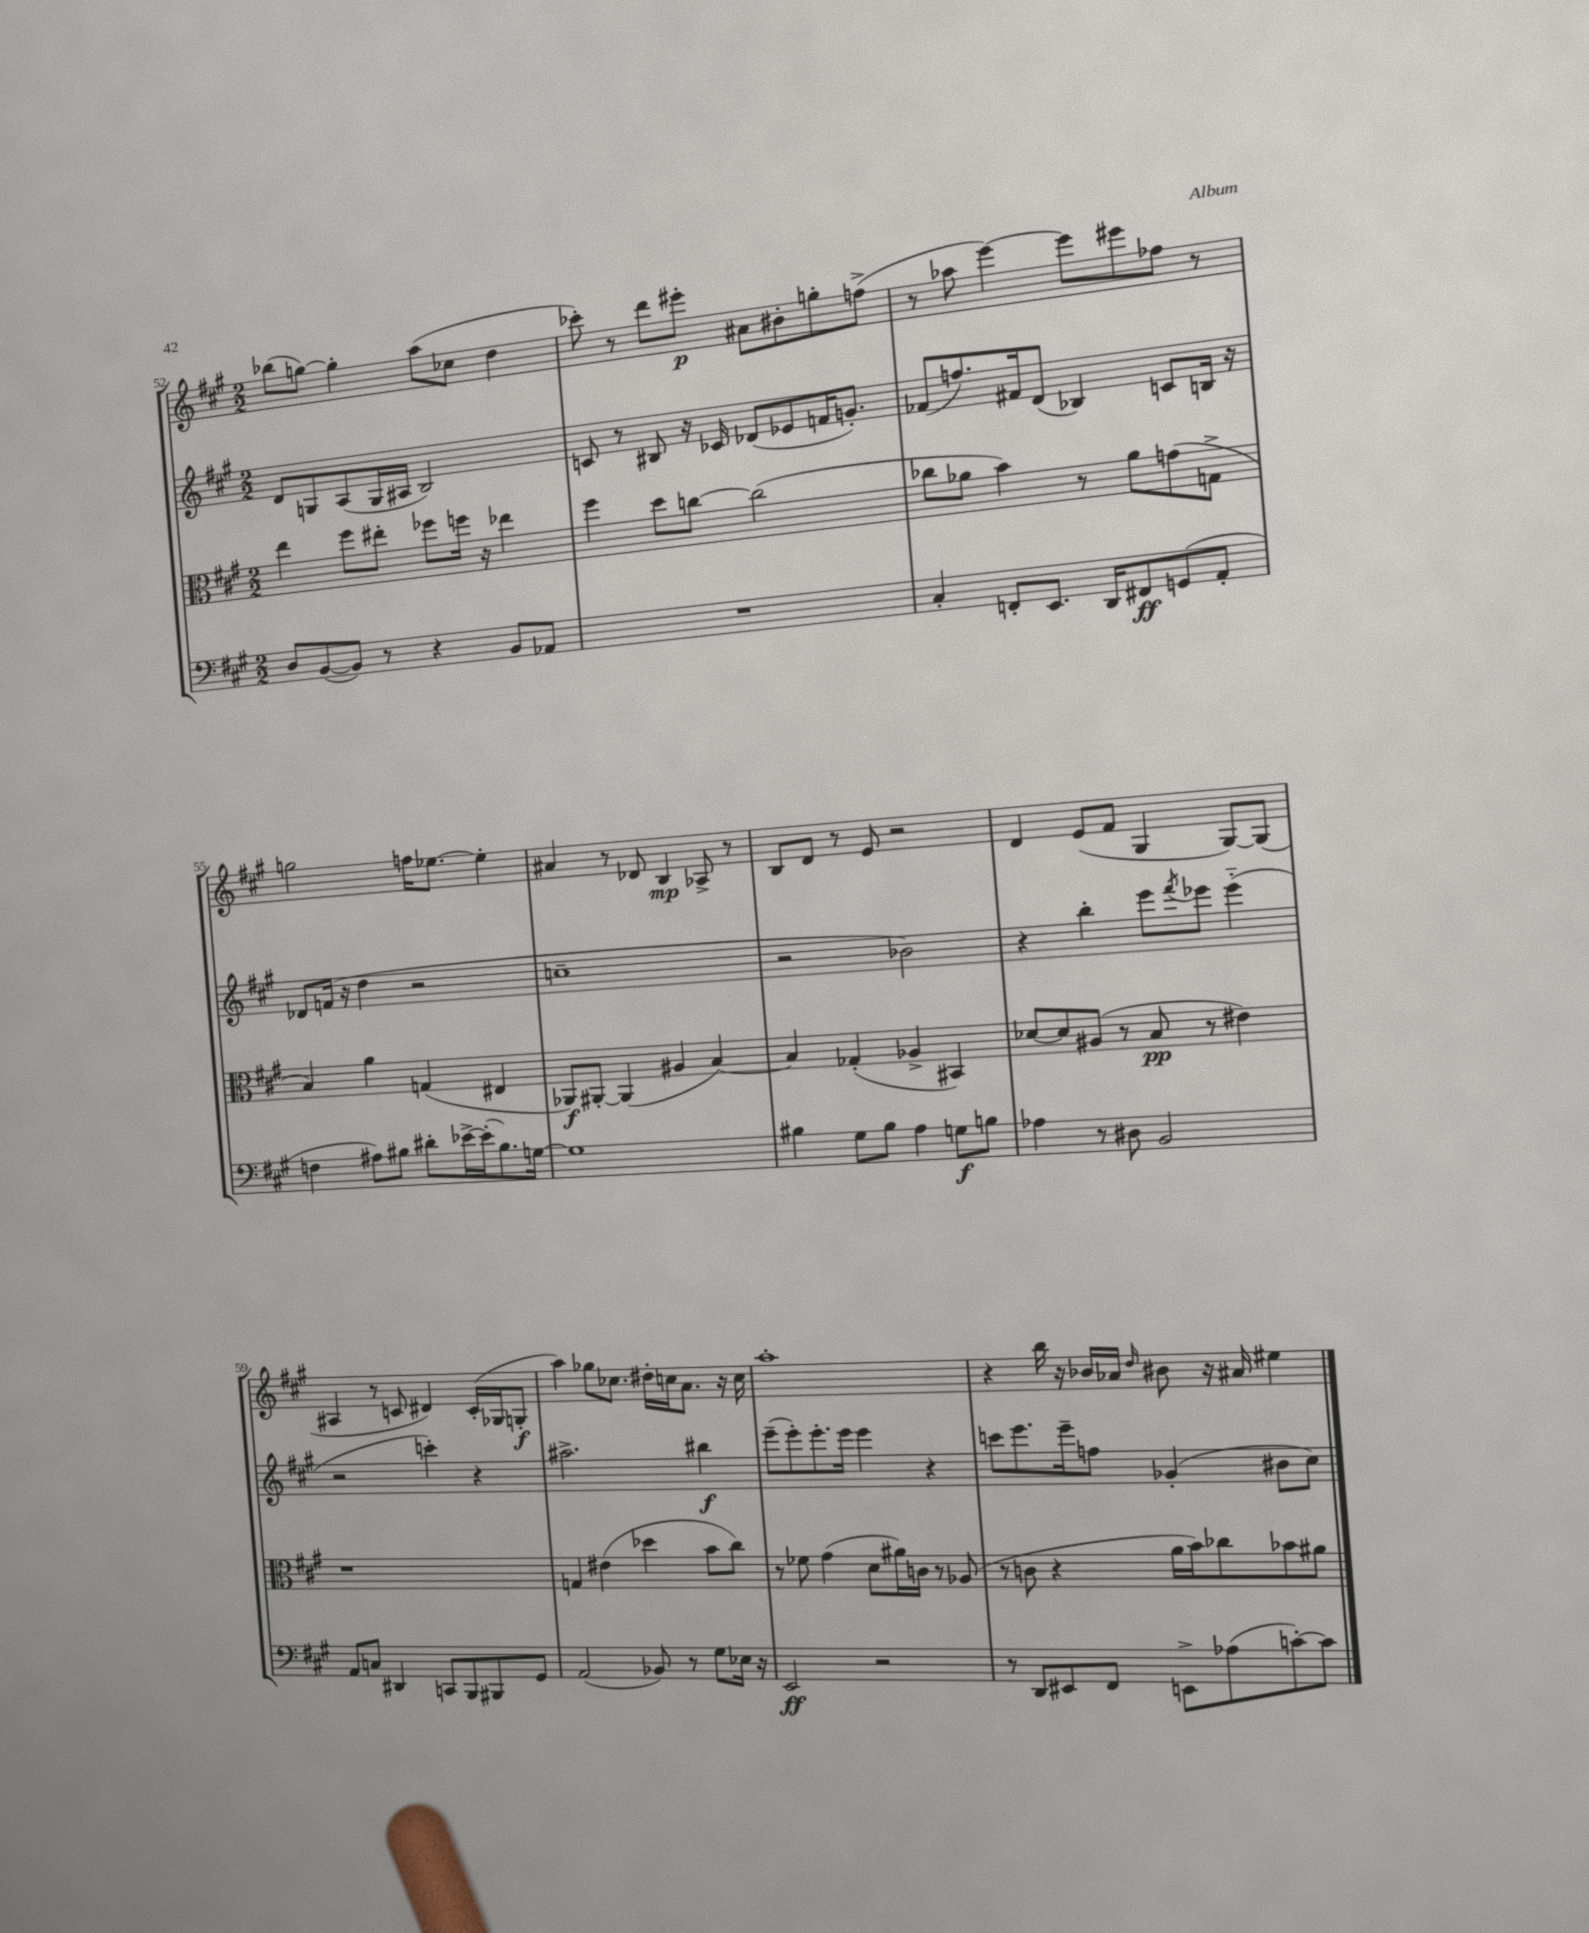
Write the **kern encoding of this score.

**kern	**dynam	**kern	**dynam	**kern	**dynam	**kern	**dynam
*part4	*part4	*part3	*part3	*part2	*part2	*part1	*part1
*staff4	*staff4	*staff3	*staff3	*staff2	*staff2	*staff1	*staff1
*clefF4	*	*clefC3	*	*clefG2	*	*clefG2	*
*k[f#c#g#]	*	*k[f#c#g#]	*	*k[f#c#g#]	*	*k[f#c#g#]	*
*M2/2	*	*M2/2	*	*M2/2	*	*M2/2	*
=52	=52	=52	=52	=52	=52	=52	=52
8D/L	.	4ee\	.	8d/L	.	(8bb-X\L	.
([8BB/	.	.	.	8Gn/	.	[8ggn\J)	.
8BB/J])	.	8ff#\L	.	(8A/	.	4gg'\]	.
8r	.	8ee#X'\J	.	16G/L	.	.	.
.	.	.	.	16A#X/JJ	.	.	.
4r	.	8ff-X\L	.	2B/)	.	(8aa\L	.
.	.	16ffn\Jk	.	.	.	8cc-X\J	.
.	.	16r	.	.	.	.	.
8BB/L	.	4ee-X\	.	.	.	4dd\	.
8AA-X/J	.	.	.	.	.	.	.
=53	=53	=53	=53	=53	=53	=53	=53
1r	.	4ff#\	.	8cn/	.	8ccc-X'\)	.
.	.	.	.	8r	.	8r	.
.	.	8dd\L	.	8B#X/	.	8ddd\L	.
.	.	[8ccn\J	.	16r	.	8eee#X'\J	p
.	.	.	.	16c-X/	.	.	.
.	.	(2cc\]	.	(8d-X/L	.	8a#X\L	.
.	.	.	.	8e-X/	.	8b#X'\	.
.	.	.	.	16fn/K	.	8ggn'\	.
.	.	.	.	8.gn'/J)	.	.	.
.	.	.	.	.	.	(8ffn^\J	.
=54	=54	=54	=54	=54	=54	=54	=54
4C#'/	.	8cc-X\L	.	(8f-X/L	.	8r	.
.	.	8a-X\J	.	8.ffn/)	.	8aa-X\	.
8FFn'/L	.	4b\)	.	.	.	[4eee\)	.
.	.	.	.	16f#X/k	.	.	.
8.EE/J	.	.	.	(8d/J	.	.	.
.	.	8r	.	4B-X/)	.	8eee\L]	.
16DD/KL	.	.	.	.	.	.	.
8FF#X/	ff	8a-\L	.	.	.	8eee#X\	.
(8GGn/	.	(8gn\	.	8cn/L	.	8ff-X\J	.
8AA'/J	.	8Gn^\J	.	16Bn/Jk	.	8r	.
.	.	.	.	16r	.	.	.
!!LO:LB:g=z
=55	=55	=55	=55	=55	=55	=55	=55
4Fn\	.	4B/)	.	8d-X/L	.	2ggn\	.
.	.	.	.	(16fn/Jk	.	.	.
.	.	.	.	16r	.	.	.
8A#X\L)	.	4a\	.	4dd\	.	.	.
8B#X\J	.	.	.	.	.	.	.
8d#X'\L	.	(4Gn/	.	2r	.	16ffn\KL	.
.	.	.	.	.	.	[8.ee-X\J	.
[16e-X^\L	.	.	.	.	.	.	.
(16e-'\J]	.	.	.	.	.	.	.
8.B#\)	.	4E#X/	.	.	.	4ee-'\]	.
[16Gn\Jk	.	.	.	.	.	.	.
=56	=56	=56	=56	=56	=56	=56	=56
1G]	.	8AA-X/L)	f	1ccn~	.	4a#X/	.
.	.	[8AA#X'/J	.	.	.	.	.
.	.	(4AA#/]	.	.	.	8r	.
.	.	.	.	.	.	8d-X/	.
.	.	4A#X/	.	.	.	4B/	mp
.	.	[4B/)	.	.	.	8A-X^/	.
.	.	.	.	.	.	8r	.
=57	=57	=57	=57	=57	=57	=57	=57
4B#X\	.	4B/]	.	2r	.	8B/L	.
.	.	.	.	.	.	8d/J	.
8G#\L	.	(4G-X'/	.	.	.	8r	.
8B#\J	.	.	.	.	.	8e/	.
4A\	.	4A-X^/	.	2b-X\)	.	2r	.
8Gn\L	f	4BB#X/)	.	.	.	.	.
8Bn\J	.	.	.	.	.	.	.
=58	=58	=58	=58	=58	=58	=58	=58
4A-X\	.	[8d-X/L	.	4r	.	4d/	.
.	.	8d-/]	.	.	.	.	.
8r	.	(8A#X/J	.	4bb'\	.	(8e/L	.
8D#X\	.	8r	.	.	.	8f#/J	.
2BB/	.	8B/	pp	8eee\L	.	4G#/	.
.	.	.	.	8qfff#/	.	.	.
.	.	8r	.	8eee-X\J	.	.	.
.	.	4e#X\)	.	(4eee-\	.	[8G#/L)	.
.	.	.	.	.	.	(8G#/J]	.
!!LO:LB:g=z
=59	=59	=59	=59	=59	=59	=59	=59
8AA/L	.	1r	.	2r	.	4A#X/	.
8Cn/J	.	.	.	.	.	.	.
4DD#X/	.	.	.	.	.	8r	.
.	.	.	.	.	.	8cn/	.
8CCn/L	.	.	.	4cccn'\)	.	4d#X/)	.
8BBB/	.	.	.	.	.	.	.
8BBB#X/	.	.	.	4r	.	(16c'/LL	.
.	.	.	.	.	.	16G-X/J	.
8GG#/J	.	.	.	.	.	8Gn'/J	f
=60	=60	=60	=60	=60	=60	=60	=60
(2AA/	.	4Gn/	.	2.aa#X^\	.	4aa\)	.
.	.	(4e#X\	.	.	.	8gg-X\L	.
.	.	.	.	.	.	8.cc-X\J	.
8BB-X/)	.	4dd-X\	.	.	.	.	.
.	.	.	.	.	.	16dd#X'\LL	.
8r	.	.	.	.	.	16ccn\J	.
.	.	.	.	.	.	8.a\J	.
8G#\L	.	8b\L	.	4bb#X\	f	.	.
16E-X\Jk	.	8cc#\J)	.	.	.	16r	.
16r	.	.	.	.	.	16cc\	.
=61	=61	=61	=61	=61	=61	=61	=61
2EE/	ff	8r	.	(8eee~\L	.	1aa'	.
.	.	8f-X\	.	8eee'\)	.	.	.
.	.	(4g#\	.	8.eee'\	.	.	.
.	.	.	.	16eee\Jk	.	.	.
2r	.	8d\L	.	4eee\	.	.	.
.	.	16a#X\L)	.	.	.	.	.
.	.	16cn\JJ	.	.	.	.	.
.	.	8r	.	4r	.	.	.
.	.	(8A-X/	.	.	.	.	.
=62	=62	=62	=62	=62	=62	=62	=62
8r	.	8r	.	8cccn\L	.	4r	.
8DD/L	.	8cn\	.	8.eee\	.	.	.
8EE#X/	.	4r	.	.	.	16bb\	.
.	.	.	.	16eee~\k	.	16r	.
8FF#/J	.	.	.	8ffn\J	.	16b-X/LL	.
.	.	.	.	.	.	16a-X/JJ	.
.	.	.	.	.	.	16qqdd/	.
8EEn^\L	.	16a\LL	.	(4g-X'/	.	8b#X\	.
.	.	16b\J)	.	.	.	.	.
(8A-X\	.	8cc-X\	.	.	.	16r	.
.	.	.	.	.	.	16a#X/	.
[8cn'\)	.	8b-X\	.	8b#X\L	.	4ee#X\	.
8c\J]	.	8a#X\J	.	8cc#\J)	.	.	.
==	==	==	==	==	==	==	==
*-	*-	*-	*-	*-	*-	*-	*-
